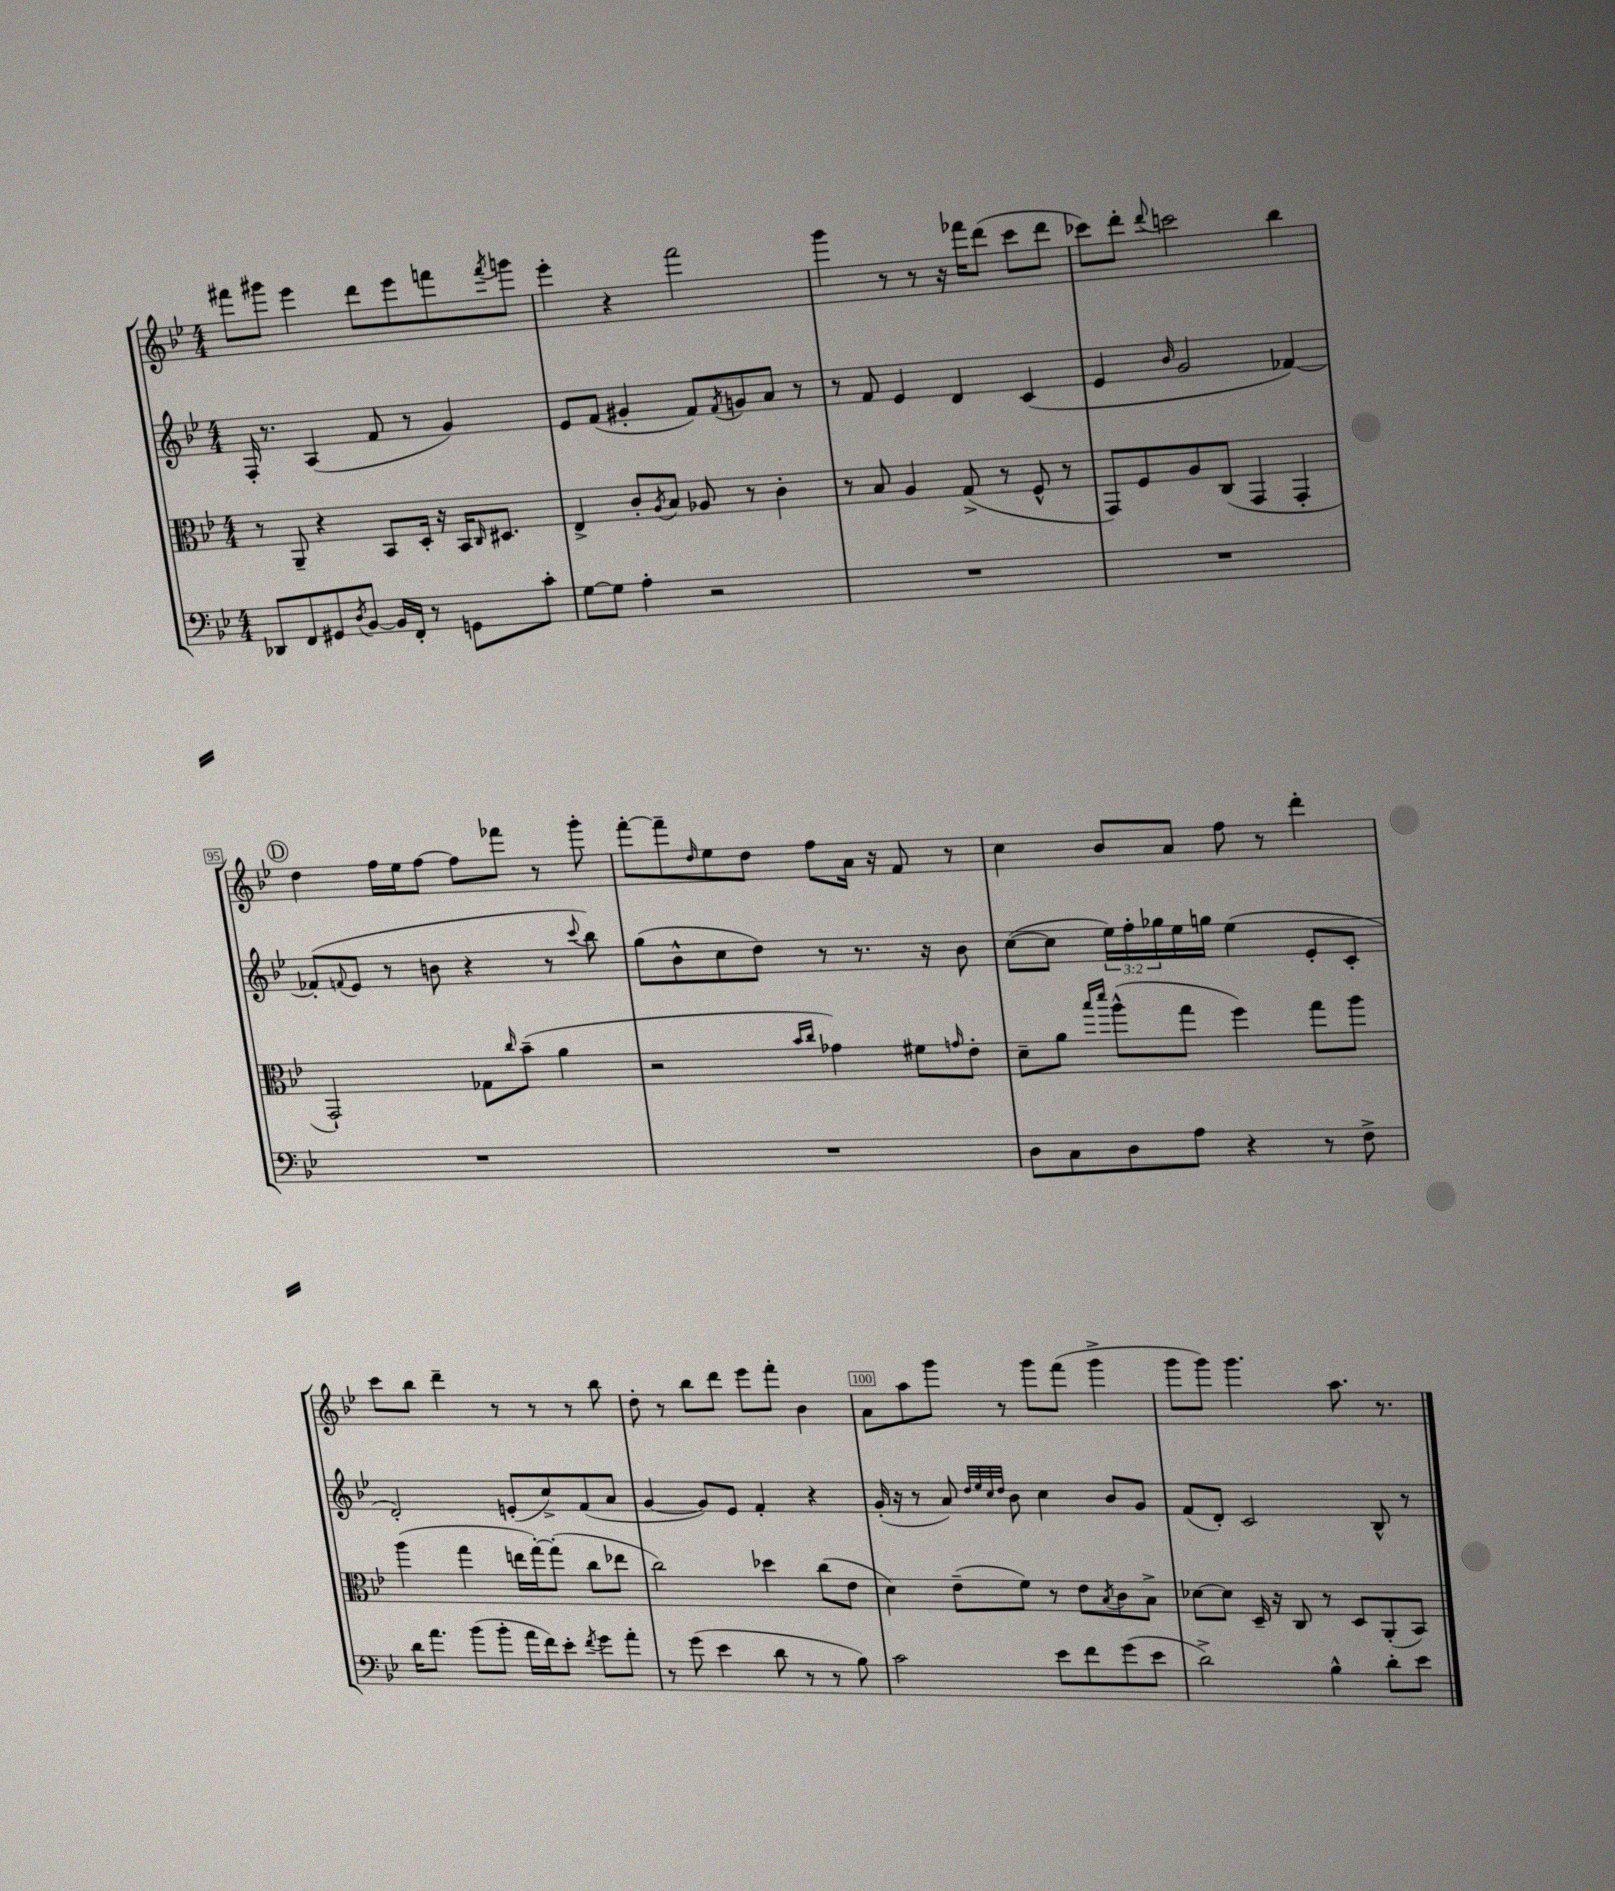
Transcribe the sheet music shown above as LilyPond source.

<<
\new StaffGroup <<
\new Staff = "s0" {
    \clef treble \key bes \major \numericTimeSignature \time 4/4
    fis'''8 gis'''8 ees'''4 d'''8 ees'''8 f'''8 \acciaccatura { f'''8 } g'''8 |
    ees'''4-. r4 f'''2 |
    g'''4 r8 r8 r16 fes'''16 d'''8( c'''8 d'''8 |
    ces'''8) d'''8-. \appoggiatura { d'''8 } c'''2 bes''4 |
    \mark \markup { \circle "D" } d''4 f''16 ees''16 f''8~ f''8 fes'''8 r8 g'''8-. |
    f'''8~-. f'''8-- \grace { d''16 } ees''8 d''8 f''8 a'16 r16 f'8 r8 |
    c''4 bes'8 a'8 f''8 r8 d'''4-. |
    c'''8 bes''8 d'''4-- r8 r8 r8 bes''8 |
    d''8-. r8 bes''8 d'''8 ees'''8 f'''8-. bes'4 |
    a'8 a''8 g'''8 r8 g'''8 f'''8( g'''4-> |
    g'''8 g'''8) g'''4. a''8. r8. \bar "|." |
}
\new Staff = "s1" {
    \clef treble \key bes \major \numericTimeSignature \time 4/4 \override Staff.TupletNumber.text = #tuplet-number::calc-fraction-text
    f16-. r8. a4( f'8 r8 g'4) |
    ees'8 f'8( gis'4-. f'8) \acciaccatura { f'8 } g'8 a'8 r8 |
    r8 f'8 ees'4 d'4 c'4( |
    ees'4 \grace { bes'16 } g'2 fes'4~) |
    \mark \markup { \circle "D" } fes'8-.( \appoggiatura { f'8 } ees'8 r8 b'8 r4 r8 \appoggiatura { c'''8 } bes''8) |
    g''8( bes'8-^ c''8 d''8) r8 r8. r16 bes'8 |
    c''8~( c''8 \tuplet 3/2 { ees''16) f''16-. ges''16 } ees''16 g''16 ees''4( ees'8-. c'8-. |
    d'2-.) e'8-.( c''8->) f'8( a'8 |
    g'4~ g'8) ees'8 f'4-. r4 |
    g'16-.( r16 r8 a'8) \grace { d''32 ees''32 c''32 d''32 } bes'8 c''4 bes'8 g'8 |
    f'8( d'8-.) c'2 bes8-^ r8 \bar "|." |
}
\new Staff = "s2" {
    \clef alto \key bes \major \numericTimeSignature \time 4/4
    r8 a,8-- r4 bes,8 d16-. r16 bes,16 \grace { c16 } dis8. |
    ees4-> c'8-. \acciaccatura { a8 } bes8 aes8 r8 c'4-. |
    r8 bes8 a4 g8->( r8 f8-^ r8 |
    g,8) f8 a8 c8( g,4 g,4-. |
    \mark \markup { \circle "D" } g,2-!) ges8 \grace { c''16 } bes'8--( a'4 |
    r2 \grace { bes'16 c''16 } ges'4) fis'8 \grace { g'16 } ees'8-. |
    d'8-- a'8 \grace { bes''16 d'''16 } a''8-^( g''8 f''4) g''8 a''8 |
    a''4( g''4 e''16 g''16~-.) g''8-.( c''8 ees''8 |
    c''2) des''4 c''8( ees'8 |
    d'4) ees'8--( f'8) r8 ees'8 \acciaccatura { bes8 } c'8 bes8-> |
    des'8~ des'8 d16-- r16 c8 r8 d8 a,8-.( bes,8) \bar "|." |
}
\new Staff = "s3" {
    \clef bass \key bes \major \numericTimeSignature \time 4/4
    des,8 f,8 gis,8 \acciaccatura { d8 } bes,8~ bes,16 f,16-. r8 g,8 c'8-. |
    g8~ g8 a4-. r2 |
    R1 |
    R1 |
    \mark \markup { \circle "D" } R1 |
    R1 |
    d8 c8 d8 a8 r4 r8 f8-> |
    d'16 a'8. bes'8( bes'8-. a'16 f'16) ees'8-. \acciaccatura { f'8 } g'8 a'8-. |
    r8 g'8( ees'4 d'8 r8 r8 bes8) |
    c'2 ees'8 f'8 g'8( ees'8 |
    d'2->) bes4-^ d'8-. ees'8 \bar "|." |
}
>>
>>
\layout { \context { \Score currentBarNumber = #91 \override BarNumber.break-visibility = ##(#f #t #t) barNumberVisibility = #(every-nth-bar-number-visible 5) \override BarNumber.stencil = #(make-stencil-boxer 0.1 0.3 ly:text-interface::print) } }
